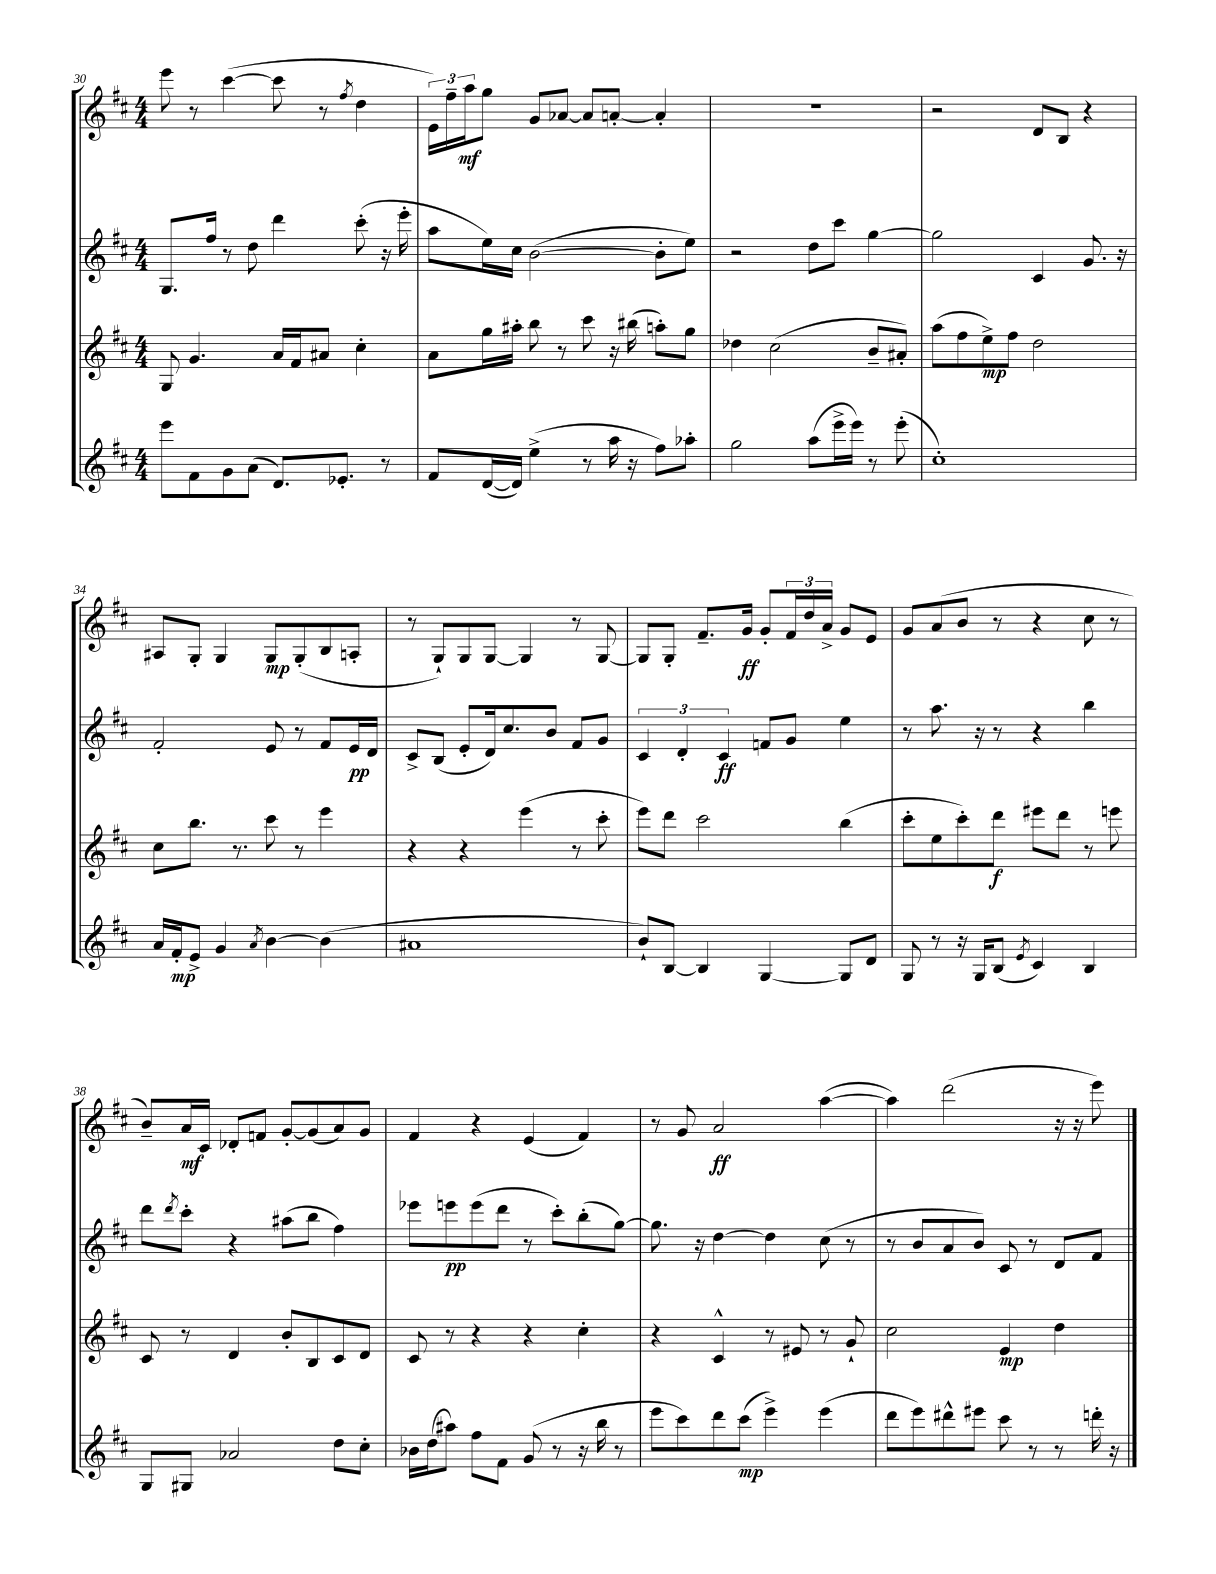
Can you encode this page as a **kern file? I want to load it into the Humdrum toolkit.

**kern	**kern	**kern	**kern
*staff4	*staff3	*staff2	*staff1
*clefG2	*clefG2	*clefG2	*clefG2
*k[f#c#]	*k[f#c#]	*k[f#c#]	*k[f#c#]
*M4/4	*M4/4	*M4/4	*M4/4
8eee\L	8G/	8.G/L	8eee\
8f#\	4.g/	.	8r
.	.	16ff#/Jk	.
8g\	.	8r	([4ccc#\
(8a\J	.	8dd\	.
8.d/L)	16a/LL	4ddd\	8ccc#\]
.	16f#/J	.	.
.	8a#/J	.	8r
8.e-'/J	.	.	.
.	.	.	8qff#/
.	4cc#'\	(8ccc#'\	4dd\
8r	.	16r	.
.	.	16eee'\	.
=	=	=	=
8f#/L	8a\L	8aa\L	24e\LL)
.	.	.	24ff#~\
.	.	.	24aa\J
([16d/L	16gg\L	16ee\L)	8gg\J
16d/]JJ)	16aa#'\JJ	16cc#\JJ	.
(4ee^\	8bb\	([2b\	8g/L
.	8r	.	[8a-/J
8r	8ccc#\	.	8a-/]L
16aa\	16r	.	[8a'/J
16r	(16bb#\	.	.
8ff#\L)	8aa'\L)	8b'\]L	4a'/]
8aa-'\J	8gg\J	8ee\J)	.
=	=	=	=
2gg\	4dd-\	2r	1r
.	(2cc#\	.	.
(8aa\L	.	8dd\L	.
16eee^\L	.	8ccc#\J	.
16eee\JJ)	.	.	.
8r	8b~/L	[4gg\	.
(8eee'\	8a#'/J)	.	.
=	=	=	=
1cc#')	(8aa\L	2gg\]	2r
.	8ff#\	.	.
.	8ee^\)	.	.
.	8ff#\J	.	.
.	2dd\	4c#/	8d/L
.	.	.	8B/J
.	.	8.g/	4r
.	.	16r	.
=	=	=	=
16a/LL	8cc#\L	2f#'/	8A#/L
16f#'/J	.	.	.
8e^/J	8.bb\J	.	8G'/J
4g/	.	.	4G/
.	8.r	.	.
8qa/	.	.	.
[4b\	8ccc#\	8e/	8G/L
.	8r	8r	(8G'/
(4b\]	4eee\	8f#/L	8B/
.	.	16e/L	8A'/J
.	.	16d/JJ	.
=	=	=	=
1a#	4r	8c#^/L	8r
.	.	(8B/J	8G`/L)
.	4r	8e'/L	8G/
.	.	16d/k)	[8G/J
.	.	8.cc#/	.
.	(4eee\	.	4G/]
.	.	8b/J	.
.	8r	8f#/L	8r
.	8ccc#'\	8g/J	[8G/
=	=	=	=
8b`/L)	8eee\L)	6c#/	8G/]L
[8B/J	8ddd\J	.	8G'/J
.	.	6d'/	.
4B/]	2ccc#\	.	8.f#~/L
.	.	6c#/	.
.	.	.	16g/Jk
[4G/	.	8f/L	8g'/L
.	.	8g/J	24f#/L
.	.	.	24dd/
.	.	.	24a^/JJ
8G/]L	(4bb\	4ee\	8g/L
8d/J	.	.	8e/J
=	=	=	=
8G/	8ccc#'\L	8r	8g/L
8r	8ee\	8.aa\	(8a/
16r	8ccc#'\)	.	8b/J
16G/LK	.	16r	.
(8B/J	8ddd\J	8r	8r
8qe/	.	.	.
4c#/)	8eee#\L	4r	4r
.	8ddd\J	.	.
4B/	8r	4bb\	8cc#\
.	8eee\	.	8r
=	=	=	=
8G/L	8c#/	8ddd\L	8b~/L)
.	.	8qddd/	.
8G#/J	8r	8ccc#'\J	16a/L
.	.	.	16c#/JJ
2a-/	4d/	4r	8d-'/L
.	.	.	8f/J
.	8b'/L	(8aa#\L	[8g'/L
.	8B/	8bb\J	(8g/]
8dd\L	8c#/	4ff#\)	8a/)
8cc#'\J	8d/J	.	8g/J
=	=	=	=
16b-\LL	8c#/	8eee-\L	4f#/
(16dd\J	.	.	.
8aa#\J)	8r	8eee\	.
8ff#\L	4r	(8eee\	4r
8f#\J	.	8ddd\J	.
(8g/	4r	8r	(4e/
8r	.	8ccc#'\L)	.
16r	4cc#'\	(8bb'\	4f#/)
16bb\	.	.	.
8r	.	[8gg\J)	.
=	=	=	=
8eee\L	4r	8.gg\]	8r
8ccc#\)	.	.	8g/
.	.	16r	.
8ddd\	4c#^^/	[4dd\	2a/
(8ccc#\J	.	.	.
4eee^\)	8r	4dd\]	.
.	8e#/	.	.
(4eee\	8r	(8cc#\	([4aa\
.	8g`/	8r	.
=	=	=	=
8ddd\L	2cc#\	8r	4aa\])
8eee\)	.	8b/L	.
8ddd#^^\	.	8a/	(2ddd\
8eee#\J	.	8b/J)	.
8ccc#\	4e/	8c#/	.
8r	.	8r	.
8r	4dd\	8d/L	16r
.	.	.	16r
16ddd'\	.	8f#/J	8eee\)
16r	.	.	.
==	==	==	==
*-	*-	*-	*-
